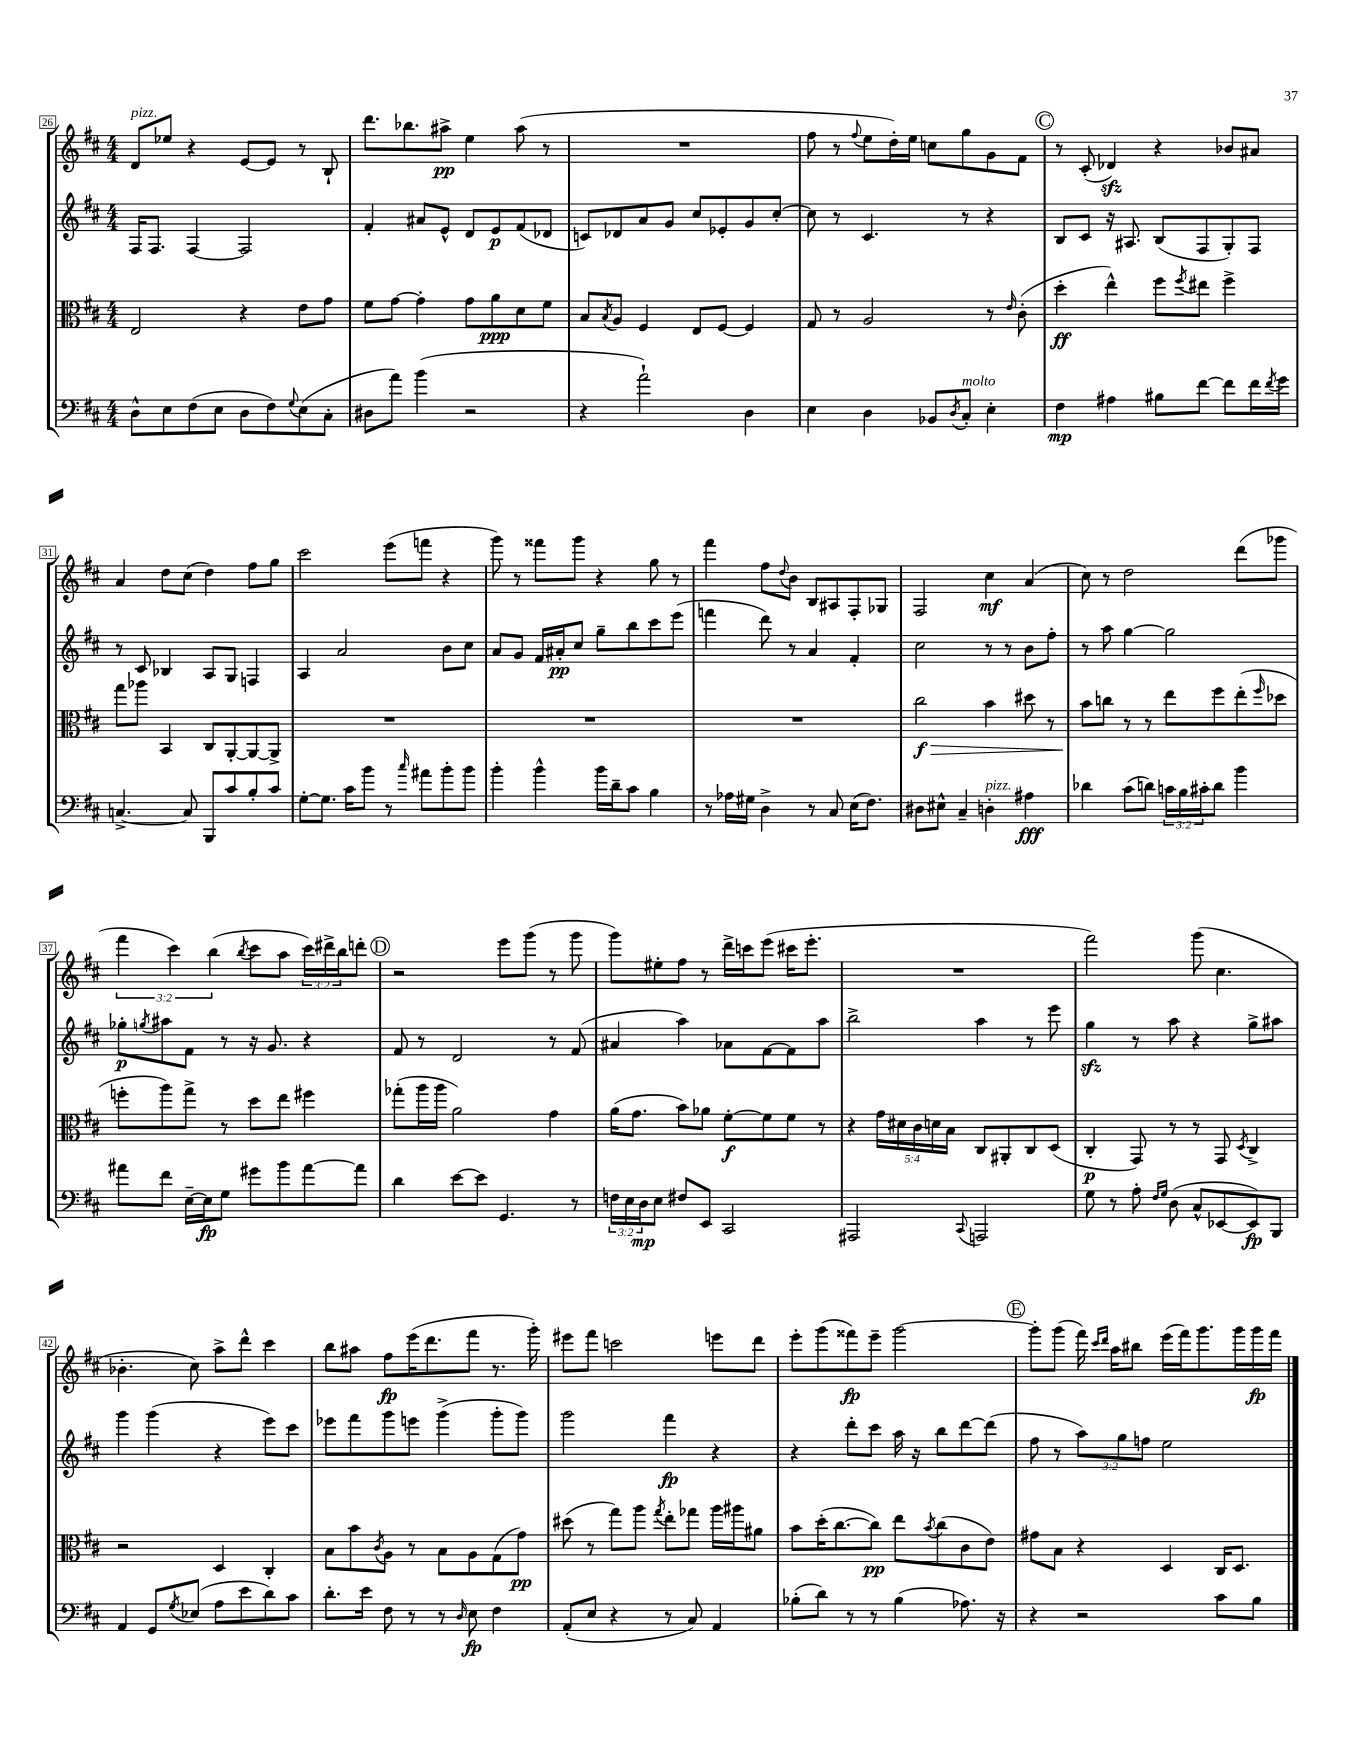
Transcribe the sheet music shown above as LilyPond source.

<<
\new StaffGroup <<
\new Staff = "s0" {
    \clef treble \key d \major \numericTimeSignature \time 4/4 \override Staff.TupletNumber.text = #tuplet-number::calc-fraction-text
    d'8^\markup { \italic "pizz." } ees''8 r4 e'8~ e'8 r8 b8-! |
    d'''8. bes''8. ais''8->\pp e''4 ais''8( r8 |
    R1 |
    fis''8 r8 \appoggiatura { fis''8 } e''8 d''16-.) e''16 c''8 g''8 g'8 fis'8 |
    \mark \markup { \circle "C" } r8 cis'8-.( des'4\sfz) r4 bes'8 ais'8 |
    a'4 d''8 cis''8( d''4) fis''8 g''8 |
    cis'''2 e'''8( f'''8 r4 |
    g'''8) r8 fisis'''8 g'''8 r4 g''8 r8 |
    fis'''4 fis''8 \appoggiatura { d''8 } b'8 b8 ais8 fis8-. ges8 |
    fis2 cis''4\mf a'4( |
    cis''8) r8 d''2 d'''8( ges'''8 |
    \tuplet 3/2 { fis'''4 cis'''4) b''4( } \acciaccatura { b''8 } cis'''8 a''8 \tuplet 3/2 { cis'''16) dis'''16-> b''16 } d'''8-. |
    \mark \markup { \circle "D" } r2 e'''8 g'''8( r8 g'''8 |
    g'''8) eis''8-. fis''8 r8 d'''16-> c'''16 e'''8( cis'''16 e'''8.-. |
    R1 |
    fis'''2) g'''8( cis''4. |
    bes'4.-. cis''8) a''8-> d'''8-^ cis'''4 |
    b''8 ais''8 fis''8\fp e'''16( d'''8. fis'''8 r8. g'''16-.) |
    eis'''8 fis'''8 c'''2 e'''8 d'''8 |
    e'''8-. g'''8( fisis'''8\fp) e'''8-- g'''2~ |
    \mark \markup { \circle "E" } g'''8-. g'''8( fis'''16) \grace { cis'''16 d'''16 } a''16 bis''8 e'''16( fis'''16) g'''8. g'''16 g'''16\fp fis'''16 \bar "|." |
}
\new Staff = "s1" {
    \clef treble \key d \major \numericTimeSignature \time 4/4 \override Staff.TupletNumber.text = #tuplet-number::calc-fraction-text
    fis16 fis8. fis4~ fis2 |
    fis'4-. ais'8 e'8-^ d'8 e'8\p fis'8( des'8 |
    c'8) des'8 a'8 g'8 cis''8 ees'8-. g'8 cis''8~-. |
    cis''8 r8 cis'4. r8 r4 |
    \mark \markup { \circle "C" } b8 cis'8 r16 ais8. b8( fis8 g8-.) fis8 |
    r8 cis'8 bes4 a8 g8 f4 |
    a4 a'2 b'8 cis''8 |
    a'8 g'8 fis'16 ais'16-.\pp cis''8 g''8-- b''8 cis'''8 e'''8( |
    f'''4 d'''8) r8 a'4 fis'4-. |
    cis''2 r8 r8 b'8 fis''8-. |
    r8 a''8 g''4~ g''2 |
    ges''8-.\p \acciaccatura { g''8 } ais''8 fis'8 r8 r16 g'8. r4 |
    \mark \markup { \circle "D" } fis'8 r8 d'2 r8 fis'8( |
    ais'4 a''4) aes'8 fis'8~ fis'8 a''8 |
    b''2-> a''4 r8 e'''8 |
    g''4\sfz r8 a''8 r4 g''8-> ais''8 |
    g'''4 g'''4( r4 e'''8) cis'''8 |
    ees'''8 fis'''8 g'''8 e'''8 g'''4->( g'''8-. g'''8) |
    g'''2 fis'''4\fp r4 |
    r4 d'''8-. cis'''8 a''16 r16 b''8 d'''8~ d'''8( |
    \mark \markup { \circle "E" } fis''8 r8 \tuplet 3/2 { a''8) g''8 f''8 } e''2 \bar "|." |
}
\new Staff = "s2" {
    \clef alto \key d \major \numericTimeSignature \time 4/4 \override Staff.TupletNumber.text = #tuplet-number::calc-fraction-text
    e2 r4 e'8 g'8 |
    fis'8 g'8~ g'4-. g'8 a'8\ppp d'8 fis'8 |
    b8 \acciaccatura { b8 } a8 fis4 e8 fis8~ fis4 |
    g8 r8 a2 r8 \grace { e'16 } cis'8-.( |
    \mark \markup { \circle "C" } d''4-.\ff e''4-^) fis''8 \acciaccatura { fis''8 } eis''8 fis''4-> |
    g''8 aes''8 b,4 cis8 a,8~-. a,8~ a,8-> |
    R1 |
    R1 |
    R1 |
    cis''2\f\> b'4 dis''8 r8 |
    b'8\! c''8 r8 r8 e''8 fis''8 e''8-.( \grace { fis''16 } des''8 |
    f''8-. a''8) g''8-> r8 d''8 e''8 fis''4 |
    \mark \markup { \circle "D" } ges''8-.( a''16 a''16 a'2) g'4 |
    a'16( g'8. b'8) aes'8 fis'8~-.\f fis'8 fis'8 r8 |
    r4 \tuplet 5/4 { g'16 dis'16 cis'16 d'16 b16 } cis8 ais,8-. cis8 d8( |
    cis4-.\p g,8) r8 r8 g,8 \acciaccatura { d8 } cis4-> |
    r2 d4 cis4-. |
    b8 b'8 \acciaccatura { cis'8 } a8 r8 b8 a8 g8( g'8\pp) |
    dis''8( r8 g''8) a''8 \acciaccatura { g''8 } e''8-. ges''8 a''16 ais''16 ais'8 |
    b'8 d''16-.( cis''8.~ cis''8\pp) e''8 \acciaccatura { b'8 } cis''8( cis'8 e'8) |
    \mark \markup { \circle "E" } gis'8 b8 r4 d4 cis16 d8. \bar "|." |
}
\new Staff = "s3" {
    \clef bass \key d \major \numericTimeSignature \time 4/4 \override Staff.TupletNumber.text = #tuplet-number::calc-fraction-text
    d8-^ e8 fis8( e8 d8 fis8) \appoggiatura { g8 } e8( cis8-. |
    dis8 a'8) b'4( r2 |
    r4 a'2-!) d4 |
    e4 d4 bes,8 \acciaccatura { d8 } cis8-.^\markup { \italic "molto" } e4-. |
    \mark \markup { \circle "C" } fis4\mp ais4 bis8 fis'8~ fis'8 fis'16 \acciaccatura { fis'8 } g'16 |
    c4.~-> c8 b,,8 cis'8 b8-. cis'8 |
    g8~-. g8. cis'16 b'8 r8 \grace { cis''16 } ais'8 b'8-. b'8 |
    b'4-. b'4-^ b'16 d'16-- cis'8 b4 |
    r8 aes16 gis16 d4-> r8 cis8 e16( fis8.) |
    dis8 eis8-^ cis4-- d4-.^\markup { \italic "pizz." } ais4\fff |
    des'4 cis'8( d'8) \tuplet 3/2 { c'16 b16 cis'16-. } d'8 b'4 |
    ais'8 fis'8 e16~-- e16\fp g8 gis'8 b'8 ais'8~ ais'8 |
    \mark \markup { \circle "D" } d'4 e'8~ e'8 g,4. r8 |
    \tuplet 3/2 { f16 e16 d16\mp } e8 fis8 e,8 cis,2 |
    ais,,2 \appoggiatura { cis,8 } a,,2 |
    g8 r8 a8-. \grace { fis16 g16 } d8( cis8-^ ees,8~ ees,8\fp) b,,8 |
    a,4 g,8 \acciaccatura { g8 } ees8( a8 e'8 d'8) cis'8 |
    d'8.-. e'16 fis8 r8 r8 \grace { d16 } e8\fp fis4 |
    a,8-.( e8 r4 r8 cis8) a,4 |
    bes8-.( d'8) r8 r8 bes4( aes8.) r16 |
    \mark \markup { \circle "E" } r4 r2 cis'8 b8 \bar "|." |
}
>>
>>
\layout { \context { \Score currentBarNumber = #26 \override BarNumber.stencil = #(make-stencil-boxer 0.1 0.3 ly:text-interface::print) } }
